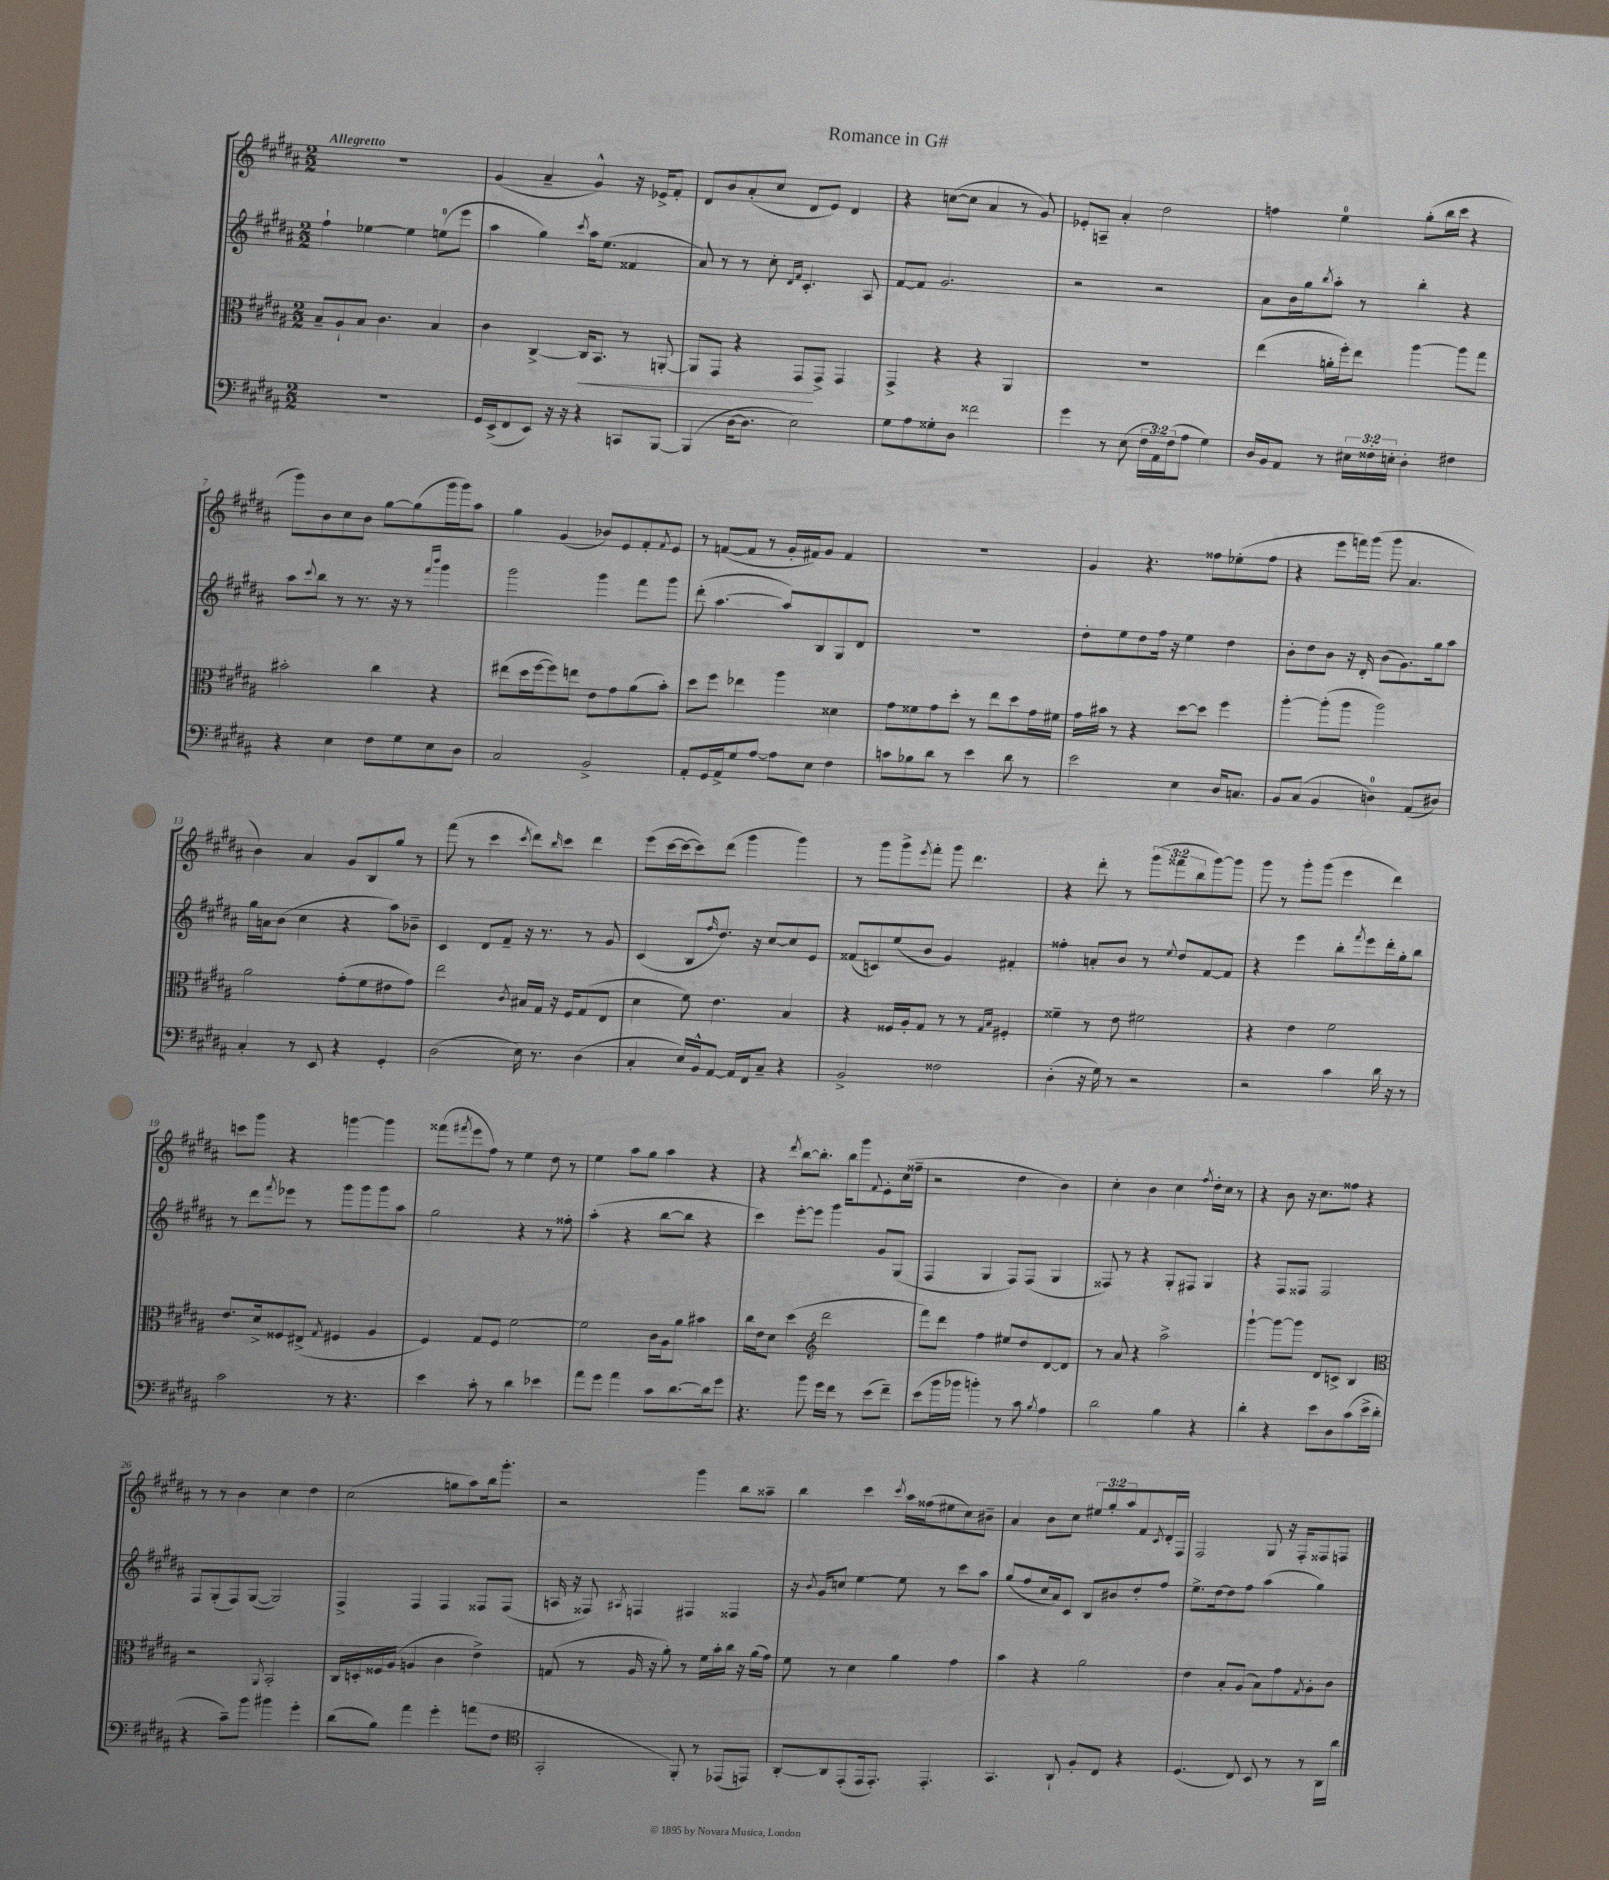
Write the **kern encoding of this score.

**kern	**kern	**dynam	**kern	**kern
*part4	*part3	*part3	*part2	*part1
*staff4	*staff3	*staff3	*staff2	*staff1
*clefF4	*clefC3	*	*clefG2	*clefG2
*k[f#c#g#d#a#]	*k[f#c#g#d#a#]	*	*k[f#c#g#d#a#]	*k[f#c#g#d#a#]
*M2/2	*M2/2	*	*M2/2	*M2/2
=1	=1	=1	=1	=1
!	!	!	!	!LO:TX:a:B:t=Allegretto
1r	8B~/L	.	4ff#`\	1r
.	8A#`/	.	.	.
.	8B/J	.	[4ee-X\	.
.	4.c#\	.	.	.
.	.	.	4ee-\]	.
.	4B/	.	(8een\L	.
.	.	.	8eee\J	.
=2	=2	=2	=2	=2
16GG#/LL	4c#\	.	4aa#\	(4g#/
(16EE^/J	.	.	.	.
8FF#/	.	.	.	.
8EE/J)	[4C#^/	.	4gg#\)	4a#~/
16r	.	.	.	.
16r	.	.	.	.
.	.	.	8qccc#/	.
!	!	!LO:HP:b	!	!
4r	16C#/KL]	<	16aa#\KL	4g#^^/)
.	8.BB/J	.	(8.ee\J	.
8CCn/L	8r	.	4f##X/	16r
.	.	.	.	16e-X^/KL
[8BBB/J	[8AAn'/	.	.	8f#'/J
=3	=3	=3	=3	=3
(4BBB/]	8AA/L]	.	8a#/)	8d#/L
.	8GG#/J	.	8r	8b/
[16D#\KL	4r	.	8r	(8a#'/
8.D#\J]	.	.	.	.
.	.	.	8cc#'\	8cc#/J
.	.	.	16qqd#/LL	.
.	.	.	16qqf#/JJ	.
2E\)	8GG#/L	.	4.c#'/	8d#/L
.	8GG#^/J	[	.	8e/J)
.	4GG#/	.	.	4d#/
.	.	.	8A#/	.
=4	=4	=4	=4	=4
8G#\L	4GG#^/	.	[8f#/L	4r
8A#\	.	.	8f#/J]	.
8G##X'\	4r	.	2.g#/	([8ccn\L
8D#\J	.	.	.	8cc\J]
2f##X\	4r	.	.	4a#/
.	4AA#/	.	.	8r
.	.	.	.	8g#/)
=5	=5	=5	=5	=5
4g#\	1r	.	2r	8e-X'/L
.	.	.	.	8An~/J
8r	.	.	.	4a#'/
(8E\	.	.	.	.
24F#\LL	.	.	2r	2dd#\
24AA#\)	.	.	.	.
(24F#\J	.	.	.	.
8A#\J	.	.	.	.
4G#\)	.	.	.	.
=6	=6	=6	=6	=6
16D#/LL	(4ee\	.	8a#\L	4ffn\
16BB/J	.	.	.	.
8AA#/J	.	.	16b\L	.
.	.	.	16gg#\J	.
.	.	.	8qbb/	.
8r	16an'\LL	.	8aa#'\J	4ee\
.	16ff#'\J)	.	.	.
24E#X\LL	8ee\J	.	8r	.
24F##X'\	.	.	.	.
24En'\JJ	.	.	.	.
4D#'\	[4aa#\	.	4bb'\	(8gg#'\L
.	.	.	.	16bb\L
.	.	.	.	16ccc#\JJ
4F#X\	8aa#\L]	.	4r	4r
.	8gg#\J	.	.	.
!!LO:LB:g=z
=7	=7	=7	=7	=7
4r	2b#X'\	.	8aa#\L	8ggg#\L)
.	.	.	8qqccc#/	.
.	.	.	8bb\J	8b\
4E\	.	.	8r	8cc#\
.	.	.	8.r	8b\J
8F#\L	4cc#\	.	.	[8gg#\L
.	.	.	16r	.
8G#\	.	.	8r	(8gg#\]
.	.	.	16qqfff#/LL	.
.	.	.	16qqbbb/JJ	.
8E\	4r	.	4ggg#\	16ggg#\L
.	.	.	.	16ggg#\J)
8D#\J	.	.	.	8aa#\J
=8	=8	=8	=8	=8
2C#/	(8ee#X\L	.	2ggg#\	4gg#\
.	16dd#\L	.	.	.
.	[16ff#\J	.	.	.
.	8ff#\])	.	.	(4g#/
.	8een\J	.	.	.
2BB^/	8e\L	.	4ggg#\	8b-X/L)
.	8g#\	.	.	8e/
.	(8a#\	.	8fff#\L	8f#'/
.	.	.	.	8qf#/
.	8b'\J)	.	8ggg#\J	8e/J
=9	=9	=9	=9	=9
8AA#'/L	8dd#\L	.	(8ddd#'\	8r
16GG#/L	8ff#\J	.	[4.aa#\	([8fn/L
16AA#^/J	.	.	.	.
8G#/	4ee-X\	.	.	8f/J]
[8A#/J	.	.	.	8r
8A#\L]	4aa#\	.	8aa#/L])	16g#'/LL
.	.	.	.	16f#X/J)
8E\J	.	.	8B/	8g#/J
4F#\	4d##X\	.	8G#/	4f#/
.	.	.	8d#/J	.
=10	=10	=10	=10	=10
8cn\L	8g#\L	.	1r	1r
8B-X\	8f##X\	.	.	.
8d#\J	8g#\	.	.	.
8r	8dd#'\J	.	.	.
4e\	8r	.	.	.
.	8ee\L	.	.	.
8d#\	8dd#\	.	.	.
8r	16g#\L	.	.	.
.	16f#X\JJ	.	.	.
=11	=11	=11	=11	=11
2e\	16g#\LL	.	8dd#'\L	4g#/
.	16b#X\JJ	.	.	.
.	8r	.	8ee\	.
.	4r	.	8dd#\	4.r
.	.	.	16ff#\Jk	.
.	.	.	16r	.
4E\	[8dd#\L	.	4ee\	.
.	8dd#\J]	.	.	8ff##X\L
16D#/KL	4ff#\	.	4dd#\	(8ee-X'\
8.Cn/J	.	.	.	.
.	.	.	.	8ff##\J
=12	=12	=12	=12	=12
8BB/L	[4aa#'\	.	8b'\L	4r
(8C#/J	.	.	8dd#\	.
4BB/	(8aa#'\L]	.	8b\J	8eee\L
.	8aa#\J	.	16r	16fffn\L)
.	.	.	16d#'/	(16ggg#\JJ
4Dn\)	2aa#\)	.	(8b\L	8ggg#\
.	.	.	8.g#\)	4.a#/
(8AA#/L	.	.	.	.
.	.	.	16gg#\k	.
8D#X/J)	.	.	8aa#\J	.
!!LO:LB:g=z
=13	=13	=13	=13	=13
4C#'/	2a#\	.	16gg#\LL	4b\)
.	.	.	16an\J	.
.	.	.	(8b\J	.
8r	.	.	4cc#\	4a#/
8EE/	.	.	.	.
4r	(8g#'\L	.	4r	8g#/L
.	8f#\	.	.	8B/
4GG#'/	8e#X\	.	8aa#\L)	8gg#/J
.	8g#\J)	.	8b-X~\J	8r
=14	=14	=14	=14	=14
(2D#\	2ee\	.	4c#/	(8fff#\
.	.	.	.	8r
.	.	.	8d#/L	4ccc#\
.	.	.	8f#~/J	.
.	8qc#/	.	.	8qccc#/
16E\)	16B#X/LL	.	16r	8ddd#\L)
8.r	16G#/JJ	.	8.r	.
.	.	.	.	16qqbb/
.	16r	.	.	8ccc#\J
.	16F#/KL	.	.	.
(4D#\	(8G#/	.	8r	4ddd#\
.	8E/J	.	8g#/	.
=15	=15	=15	=15	=15
4C#'/	4d#\	.	(4c#/	(8eee\L
.	.	.	.	[16ccc#\L
.	.	.	.	16ccc#\J_
16E/LL)	8f#\)	.	8B/L	8ccc#\])
16BB^^/J	.	.	.	.
.	.	.	16qqff#/	.
[8AA#/J	4.e\	.	8.dd#/J)	(8ddd#\J
16AA#/LL]	.	.	.	4ggg#\
16FF#/J	.	.	16r	.
8C#~/J	.	.	[8cc#/L	.
4r	4B/	.	8cc#/]	4ggg#\)
.	.	.	8e/J	.
=16	=16	=16	=16	=16
2BB^/	4r	.	(8f##X/L	8r
.	.	.	8cn/)	8ggg#\L
.	16F##X/LL	.	(8ee/	8ggg#^\
.	16A#'/J	.	.	.
.	.	.	.	8qeee/
.	8G#/J	.	8b/J	8fff#'\J
2F##X\	8r	.	4g#/)	8ggg#\
.	8r	.	.	4.ddd#\
.	16qqG#/LL	.	.	.
.	16qqB/JJ	.	.	.
.	4F#X'/	.	4f#X'/	.
=17	=17	=17	=17	=17
(4D#'\	4f##X~\	.	4ff##X'\	4r
16r	8r	.	8an'/L	8ddd#'\
16G#\)	.	.	.	.
8r	8e\	.	8b/J	8r
2r	2f#X\	.	8r	(12ggg#\L
.	.	.	.	12fff##X\
.	.	.	8qqee/	.
.	.	.	8dd#/L	.
.	.	.	.	12bb\
.	.	.	[8f#/	[8ggg#\)
.	.	.	8f#/J]	8ggg#\J]
=18	=18	=18	=18	=18
2r	4r	.	4r	8ggg#\
.	.	.	.	8r
.	4e\	.	4eee\	8ggg#'\L
.	.	.	.	(8ggg#\J
4c#\	2f#\	.	8bb'\L	4eee\
.	.	.	8qfff#/	.
.	.	.	8eee\	.
16d#\	.	.	16ddd#'\L	4ddd#\)
16r	.	.	16gg#'\J	.
8r	.	.	8bb\J	.
!!LO:LB:g=z
=19	=19	=19	=19	=19
2c#\	8.e/L	.	8r	8cccn\L
.	.	.	8ddd#\L	8ggg#\J
.	16d#^/k	.	.	.
.	.	.	8qfff#/	.
.	8F##X/	.	8eee-X\J	4r
.	(8E#X^/J	.	8r	.
.	8qG#/	.	.	.
8r	4F#X/	.	8ggg#\L	[4gggn\
4.r	.	.	8ggg#\	.
.	4A#/	.	8ggg#\	4ggg\]
.	.	.	8aa#\J	.
=20	=20	=20	=20	=20
4e\	4F#/)	.	2gg#\	(8fff##X\L
.	.	.	.	8qfff#X/
.	.	.	.	8eee\
8c#'\	8G#/L	.	.	8ff#\J)
8r	8F#/J	.	.	8r
4d#\	[2f#\	.	4r	4ee\
4e-X\	.	.	8r	8dd#\
.	.	.	8ff##X'\	8r
=21	=21	=21	=21	=21
8a#\L	2f#\]	.	(4aa#'\	4ee\
8g#\J	.	.	.	.
4a#\	.	.	4r	8aa#\L
.	.	.	.	8gg#\J
8c#\L	16c#\LL	.	[8bb\L	4aa#\
.	16A#\J	.	.	.
[8.d#\	8a#\J	.	8bb\J]	.
.	4b#X\	.	4r	4r
16d#\k]	.	.	.	.
8g#\J	.	.	.	.
=22	=22	=22	=22	=22
4.r	16cc#\LL	.	4ccc#\)	4r
.	16e\J	.	.	.
.	8d#\J	.	.	.
.	.	.	.	8qddd#/
.	(4dd#\	.	[8eee'\L	[8bb\L
8b\	.	.	8eee\J]	8.bb'\J]
*	*clefG2	*	*	*
16g#\LL	2ddd#\	.	4ggg#\	.
16f#\JJ	.	.	.	16bb\KL
8r	.	.	.	8ggg#\
.	.	.	.	8qqf#/
(8e\L	.	.	8g#/L	8e'\
8f#~\J)	.	.	(8G#/J	(16cc#\L
.	.	.	.	16ff##X~\JJ
=23	=23	=23	=23	=23
(8e\L	8fff#\L)	.	4F#/	2r
16b\L	8ddd#\J	.	.	.
16b-X\JJ	.	.	.	.
4bn'\)	4ff#\	.	4G#/	.
8r	8ee#X/L	.	8F#/L)	4dd#\
8c#\	8dd#/	.	(8F#/J	.
8qB/	.	.	.	.
4A#\	[8d#/	.	4G#/	4b\)
.	8d#/J]	.	.	.
=24	=24	=24	=24	=24
2d#\	8r	.	8F##X/)	4cc#'\
.	8a#/	.	8r	.
.	4r	.	4r	4b\
4B\	2aa#^\	.	8G#'/L	4cc#\
.	.	.	8F#X/J	.
.	.	.	.	8qff#/
4r	.	.	4G#/	16dd#'\LL
.	.	.	.	16cc#\JJ
.	.	.	.	8r
=25	=25	=25	=25	=25
4d#'\	[4ggg#`\	.	4r	4r
4r	8ggg#\L_	.	8F#/L	8b\
.	8ggg#\J]	.	8F##X/J	16r
.	.	.	.	8.cc#\L
8e\L	8d#/L	.	2F##/	.
8D#\	8cn^/J	.	.	8ff##X\J
(8c#\	4B/	.	.	4r
16e^\L	.	.	.	.
16d#'\JJ	.	.	.	.
!!LO:LB:g=z
=26	=26	=26	=26	=26
*	*clefC3	*	*	*
4r	2r	.	8F#/L	8r
.	.	.	(8G#'/	8r
8c#~\L)	.	.	8F#/)	4b\
8b\J	.	.	([8G#/J	.
.	8qAA#/	.	.	.
4b#X\	2BB'/	.	2G#/])	4cc#\
4g#'\	.	.	.	4dd#\
=27	=27	=27	=27	=27
(8d#\L	16C#/LL	.	4F#^/	(2cc#\
.	16Dn'/	.	.	.
8B\J)	16F##X/	.	.	.
.	(16A#/JJ	.	.	.
4a#\	4An/	.	4F#/	.
4g#'\	4c#\	.	4F#/	8ggn\L
.	.	.	.	8aa#\)
(8an\L	4e^\)	.	8F##X/L	16bb\k
.	.	.	.	8.ggg#'\J
8F#\J	.	.	(8F##/J	.
=28	=28	=28	=28	=28
*clefC4	*	*	*	*
2GG#'/	(8Gn/	.	16An/	2r
.	.	.	16r	.
.	8r	.	8F##X/)	.
.	.	.	8qA#X/	.
.	16A#/	.	4Fn/	.
.	16r	.	.	.
.	8a#'\)	.	.	.
8FF#'/)	8r	.	4F#X/	4ggg#\
8r	16f#\LL	.	.	.
.	16b'\	.	.	.
(8EE-X/L	16cc#\JJ	.	4F##X/	8bb\L
.	16r	.	.	.
8EEn/J)	(16a#\LL	.	.	8aa##X~\J
.	16g#\JJ)	.	.	.
=29	=29	=29	=29	=29
[8AA#'/L	8f#\	.	16r	4bb\
.	.	.	8qb/	.
.	.	.	16g#/KL	.
8AA#/]	8r	.	8ccn/J	.
(8EE'/	4d#\	.	[4ee\	4ccc#\
16EE/k	.	.	.	.
8.EE'/J)	.	.	.	.
.	.	.	.	8qccc#/
.	4a#\	.	8ee\]	16aa#\LL
.	.	.	.	(16ff##X\J
4.EE'/	.	.	8r	8ee#X\
.	4g#\	.	8ccc#\L	8cc#\)
.	.	.	8aa#\J	8b#X~\J
=30	=30	=30	=30	=30
4.GG#/	4b\	.	(8gg#/L	4a#/
.	.	.	8ff#/	.
.	4r	.	16cc#/L	8b\L
.	.	.	16a#/J)	.
8AA#`/	.	.	8c#/J	8cc#\J
8F#'/L	2a#\	.	8B/L	12ee#X/L
.	.	.	.	12gg#'/
8C#/J	.	.	8b#X/	.
.	.	.	.	12aa#/
4r	.	.	8dd#'/	8f#/
.	.	.	.	8qc#/
.	.	.	8ff#/J	16d#'/L
.	.	.	.	16F#/JJ
=31	=31	=31	=31	=31
(4.D#/	4e\	.	8.ee^\L	2F#/
.	.	.	[16dd#\k	.
.	8B'/L	.	8dd#\]	.
8C#/)	(8A#/J	.	8ff#\J	.
8BB/	8B\L)	.	(4aa#\	8G#/
8r	8g#\	.	.	16r
.	.	.	.	16F#'/KL
.	8qG#/	.	.	.
8r	8A#'\	.	4gg#\)	8F##X/
16AA#\LL	8c#\J	.	.	8Fn/J
16a#\JJ	.	.	.	.
==	==	==	==	==
*-	*-	*-	*-	*-
